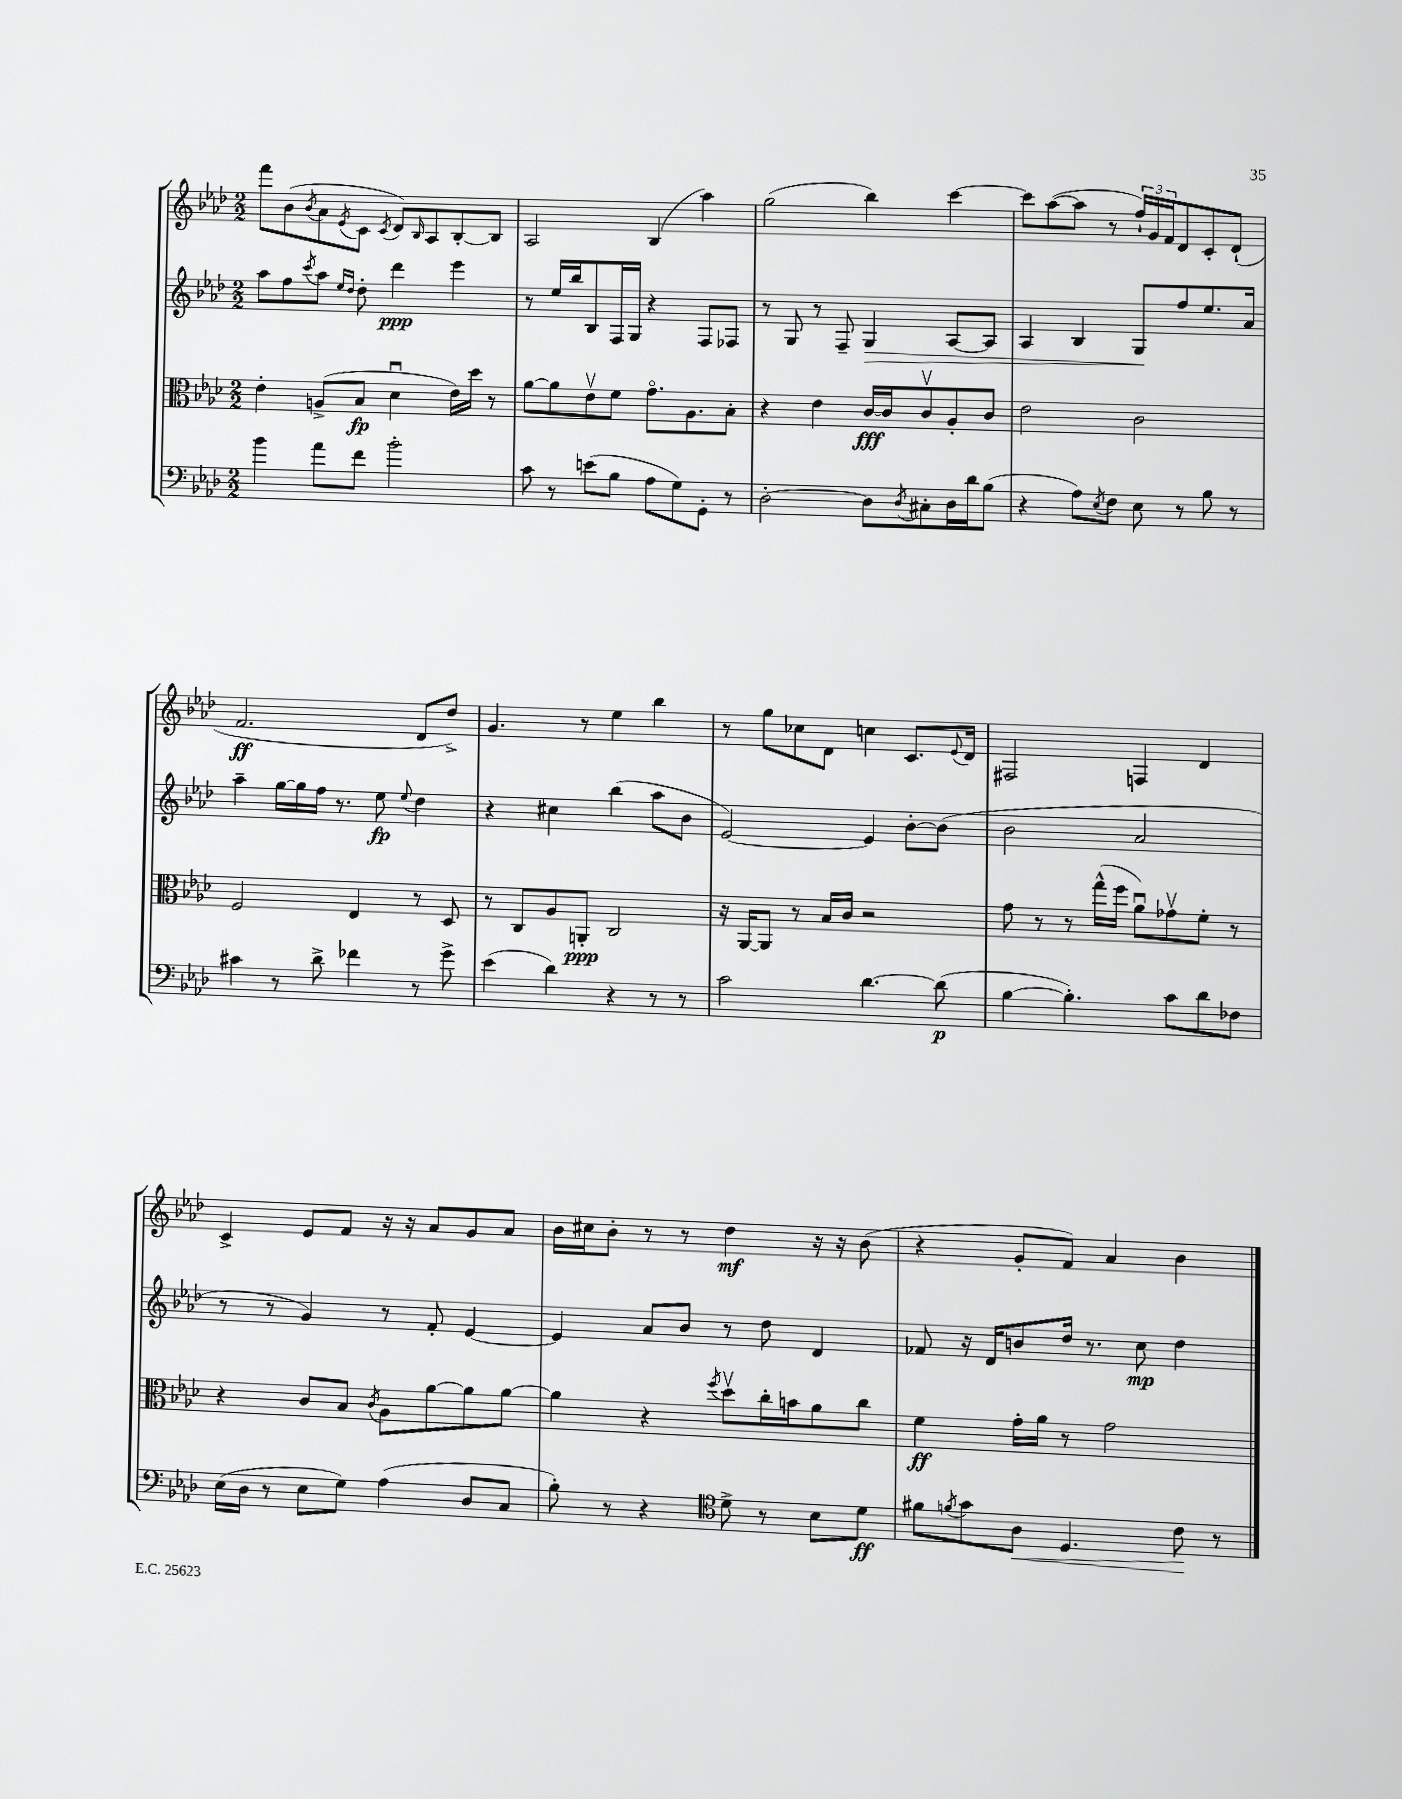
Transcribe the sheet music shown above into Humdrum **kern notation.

**kern	**dynam	**kern	**dynam	**kern	**dynam	**kern	**dynam
*part4	*part4	*part3	*part3	*part2	*part2	*part1	*part1
*staff4	*staff4	*staff3	*staff3	*staff2	*staff2	*staff1	*staff1
*clefF4	*	*clefC3	*	*clefG2	*	*clefG2	*
*k[b-e-a-d-]	*	*k[b-e-a-d-]	*	*k[b-e-a-d-]	*	*k[b-e-a-d-]	*
*M2/2	*	*M2/2	*	*M2/2	*	*M2/2	*
=4	=4	=4	=4	=4	=4	=4	=4
4b-\	.	4e-'\	.	8aa-\L	.	8fff\L	.
.	.	.	.	8ff\	.	(8b-\	.
.	.	.	.	8qccc/	.	8qb-/	.
8a-\L	.	(8An^/L	.	8aa-\J	.	8a-\	.
.	.	.	.	16qqee-/LL	.	.	.
.	.	.	.	16qqdd-/JJ	.	8qe-/	.
8f\J	.	8B-/J	fp	8dd-'\	.	8c\J	.
.	.	.	.	.	.	8qc/	.
2b-'\	.	4d-u\	.	4ddd-\	ppp	8d-/L)	.
.	.	.	.	.	.	16qqB-/	.
.	.	.	.	.	.	8A-/	.
.	.	16e-\LL)	.	4eee-\	.	[8B-'/	.
.	.	16dd-\JJ	.	.	.	.	.
.	.	8r	.	.	.	8B-/J]	.
=5	=5	=5	=5	=5	=5	=5	=5
8c\	.	[8a-\L	.	8r	.	2A-/	.
8r	.	8a-\]	.	16ee-/LL	.	.	.
.	.	.	.	16bb-/J	.	.	.
(8en\L	.	8e-v\	.	8B-/	.	.	.
8B-\J	.	8f\J	.	16F/L	.	.	.
.	.	.	.	16G/JJ	.	.	.
8A-\L	.	8.g\L	.	4r	.	(4B-/	.
8G\)	.	.	.	.	.	.	.
.	.	8.A-\	.	.	.	.	.
8GG'\J	.	.	.	8F/L	.	4aa-\)	.
8r	.	8B-'\J	.	8F-X/J	.	.	.
=6	=6	=6	=6	=6	=6	=6	=6
[2D-'\	.	4r	.	8r	.	(2gg\	.
.	.	.	.	8G/	.	.	.
.	.	4e-\	.	8r	.	.	.
.	.	.	.	8F~/	.	.	.
!	!	!	!	!	!LO:HP:b	!	!
8D-\L]	.	[16c/LL	fff	4G/	>	4bb-\)	.
.	.	16c/J]	.	.	.	.	.
8qD-/	.	.	.	.	.	.	.
8C#X'\	.	8cv/	.	.	.	.	.
16D-\L	.	8A-'/	.	[8A-/L	.	[4ccc\	.
16d-\J	.	.	.	.	.	.	.
(8B-\J	.	8c/J	.	8A-/J]	.	.	.
=7	=7	=7	=7	=7	=7	=7	=7
4r	.	2e-\	.	4A-/	.	8ccc\L]	.
.	.	.	.	.	.	([8aa-\	.
8A-\L)	.	.	.	4B-/	.	8aa-\J]	.
8qE-/	.	.	.	.	.	.	.
8F\J	.	.	.	.	.	8r	.
8E-\	.	2c\	.	8G/L	.	24ff`/LL)	.
.	.	.	.	.	.	24g/	.
.	.	.	.	.	.	24f/J	.
8r	.	.	.	8ff/	]	8d-/	.
8B-\	.	.	.	8.ee-/	.	8c'/	.
8r	.	.	.	.	.	(8d-`/J	.
.	.	.	.	16a-/Jk	.	.	.
!!LO:LB:g=z
=8	=8	=8	=8	=8	=8	=8	=8
4c#X\	.	2F/	.	4aa-~\	.	2.f/	ff
8r	.	.	.	[16gg\LL	.	.	.
.	.	.	.	16gg\]	.	.	.
8d-^\	.	.	.	16ff\JJ	.	.	.
.	.	.	.	8.r	.	.	.
4f-X\	.	4E-/	.	.	.	.	.
.	.	.	.	8ee-\	fp	.	.
.	.	.	.	8qqee-/	.	.	.
8r	.	8r	.	4dd-\	.	8d-/L	.
8g^\	.	8D-/	.	.	.	8dd-^/J)	.
=9	=9	=9	=9	=9	=9	=9	=9
(4e-\	.	8r	.	4r	.	4.g/	.
.	.	8C/L	.	.	.	.	.
4d-\)	.	8A-/	.	4cc#X\	.	.	.
.	.	8AAn'/J	ppp	.	.	8r	.
4r	.	2C/	.	(4bb-\	.	4ee-\	.
8r	.	.	.	8aa-\L	.	4bb-\	.
8r	.	.	.	8b-\J	.	.	.
=10	=10	=10	=10	=10	=10	=10	=10
2c\	.	16r	.	[2e-/)	.	8r	.
.	.	[16AA-/KL	.	.	.	.	.
.	.	8AA-/J]	.	.	.	8gg\L	.
.	.	8r	.	.	.	8cc-X\	.
.	.	16B-/LL	.	.	.	8d-\J	.
.	.	16c/JJ	.	.	.	.	.
[4.d-\	.	2r	.	4e-/]	.	4ccn\	.
.	.	.	.	[8b-'\L	.	8.c/L	.
(8d-\]	p	.	.	(8b-\J]	.	.	.
.	.	.	.	.	.	8qqe-/	.
.	.	.	.	.	.	16d-/Jk	.
=11	=11	=11	=11	=11	=11	=11	=11
[4B-\	.	8g\	.	2b-\	.	2F#X/	.
.	.	8r	.	.	.	.	.
4.B-'\])	.	8r	.	.	.	.	.
.	.	(16gg^^\LL	.	.	.	.	.
.	.	16ff\JJ	.	.	.	.	.
.	.	8a-u\L)	.	2a-/	.	4Fn/	.
8c\L	.	8g-Xv\	.	.	.	.	.
8d-\	.	8f'\J	.	.	.	4d-/	.
8F-X\J	.	8r	.	.	.	.	.
!!LO:LB:g=z
=12	=12	=12	=12	=12	=12	=12	=12
(16E-\LL	.	4r	.	8r	.	4c^/	.
16D-\JJ	.	.	.	.	.	.	.
8r	.	.	.	8r	.	.	.
8E-\L	.	8c/L	.	4g/)	.	8e-/L	.
8G\J)	.	8B-/J	.	.	.	8f/J	.
.	.	8qc/	.	.	.	.	.
(4A-\	.	8A-\L	.	8r	.	16r	.
.	.	.	.	.	.	16r	.
.	.	[8a-\	.	8f'/	.	8a-/L	.
8D-/L	.	8a-\]	.	[4e-/	.	8g/	.
8C/J	.	[8a-\J	.	.	.	8a-/J	.
=13	=13	=13	=13	=13	=13	=13	=13
8B-'\)	.	4a-\]	.	4e-/]	.	16b-\LL	.
.	.	.	.	.	.	16cc#X\J	.
8r	.	.	.	.	.	8b-'\J	.
4r	.	4r	.	8a-/L	.	8r	.
.	.	.	.	8b-/J	.	8r	.
*clefC4	*	*	*	*	*	*	*
.	.	8qff/	.	.	.	.	.
8d-^\	.	8dd-v\L	.	8r	.	4dd-\	mf
8r	.	16cc'\L	.	8dd-\	.	.	.
.	.	16bn\J	.	.	.	.	.
8B-\L	.	8a-\	.	4d-/	.	16r	.
.	.	.	.	.	.	16r	.
8d-\J	ff	8cc\J	.	.	.	(8b-\	.
=14	=14	=14	=14	=14	=14	=14	=14
8f#X\L	.	4f\	ff	8f-X/	.	4r	.
8qfn/	.	.	.	.	.	.	.
8g\	.	.	.	16r	.	.	.
.	.	.	.	16d-/KL	.	.	.
!	!LO:HP:b	!	!	!	!	!	!
8A-\J	<	16g'\LL	.	8bn/	.	8g'/L	.
.	.	16a-\JJ	.	.	.	.	.
4.D-/	.	8r	.	16dd-/Jk	.	8f/J)	.
.	.	.	.	8.r	.	.	.
.	.	2g\	.	.	.	4a-/	.
.	.	.	.	8cc\	mp	.	.
8c\	.	.	.	4dd-\	.	4b-\	.
8r	[	.	.	.	.	.	.
==	==	==	==	==	==	==	==
*-	*-	*-	*-	*-	*-	*-	*-
